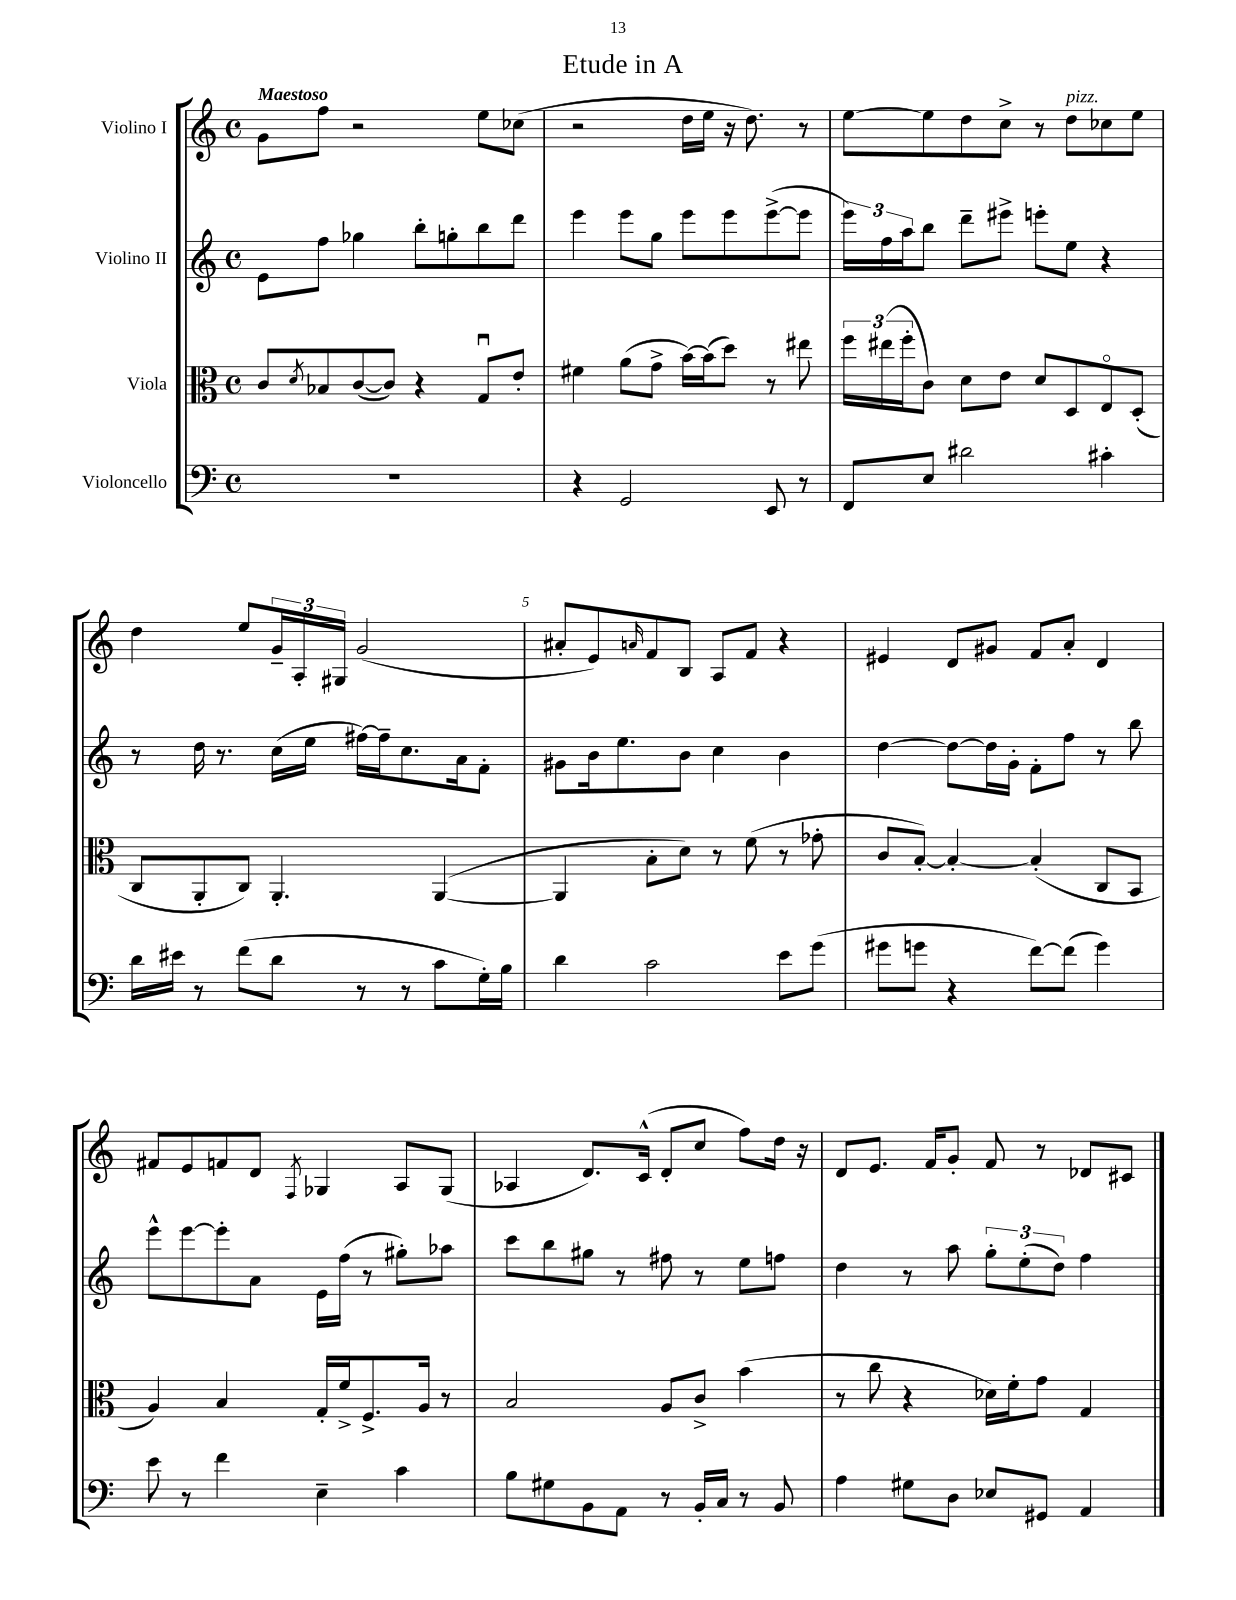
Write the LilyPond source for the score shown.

\header { title = "Etude in A" }
<<
\new StaffGroup <<
\new Staff = "s0" \with { instrumentName = "Violino I" } {
    \clef treble \key c \major \defaultTimeSignature \time 4/4 \tempo "Maestoso"
    g'8 f''8 r2 e''8 ces''8( |
    r2 d''16 e''16 r16 d''8.) r8 |
    e''8~ e''8 d''8 c''8-> r8 d''8^\markup { \italic "pizz." } ces''8 e''8 |
    d''4 e''8 \tuplet 3/2 { g'16-- a16-. gis16 } g'2( |
    ais'8-. e'8) \grace { a'16 } f'8 b8 a8 f'8 r4 |
    eis'4 d'8 gis'8 f'8 a'8-. d'4 |
    fis'8 e'8 f'8 d'8 \acciaccatura { f8 } ges4 a8 ges8( |
    aes4 d'8.) c'16-^( d'8-. c''8 f''8) d''16 r16 |
    d'8 e'8. f'16 g'8-. f'8 r8 des'8 cis'8 \bar "|." |
}
\new Staff = "s1" \with { instrumentName = "Violino II" } {
    \clef treble \key c \major \defaultTimeSignature \time 4/4
    e'8 f''8 ges''4 b''8-. g''8-. b''8 d'''8 |
    e'''4 e'''8 g''8 e'''8 e'''8 e'''8~->( e'''8 |
    \tuplet 3/2 { e'''16) f''16 a''16 } b''8 d'''8-- eis'''8-> e'''8-. e''8 r4 |
    r8 d''16 r8. c''16( e''16 fis''16~) fis''16-- c''8. a'16 f'8-. |
    gis'8 b'16 e''8. b'8 c''4 b'4 |
    d''4~ d''8~ d''16 g'16-. f'8-. f''8 r8 b''8 |
    e'''8-^ e'''8~ e'''8-. a'8 e'16 f''16( r8 gis''8-.) aes''8 |
    c'''8 b''8 gis''8 r8 fis''8 r8 e''8 f''8 |
    d''4 r8 a''8 \tuplet 3/2 { g''8-. e''8-.( d''8) } f''4 \bar "|." |
}
\new Staff = "s2" \with { instrumentName = "Viola" } {
    \clef alto \key c \major \defaultTimeSignature \time 4/4
    c'8 \acciaccatura { d'8 } bes8 c'8~( c'8) r4 g8\downbow e'8-. |
    fis'4 a'8( g'8-> b'16~) b'16( d''8) r8 eis''8 |
    \tuplet 3/2 { f''16 eis''16( f''16-. } c'8) d'8 e'8 d'8 d8 e8\flageolet d8-.( |
    c8 a,8-. c8) a,4.-. a,4~( |
    a,4 b8-. d'8) r8 f'8( r8 ges'8-. |
    c'8 b8~-.) b4~-. b4-.( c8 b,8 |
    a4) b4 g16-. f'16-> f8.-> a16 r8 |
    b2 a8 c'8-> b'4( |
    r8 c''8 r4 des'16) f'16-. g'8 g4 \bar "|." |
}
\new Staff = "s3" \with { instrumentName = "Violoncello" } {
    \clef bass \key c \major \defaultTimeSignature \time 4/4
    R1 |
    r4 g,2 e,8 r8 |
    f,8 e8 dis'2 cis'4-. |
    d'16 eis'16 r8 f'8( d'8 r8 r8 c'8 g16-.) b16 |
    d'4 c'2 e'8 g'8( |
    gis'8 g'8 r4 f'8~) f'8( g'4) |
    e'8 r8 f'4 e4-- c'4 |
    b8 gis8 b,8 a,8 r8 b,16-. c16 r8 b,8 |
    a4 gis8 d8 ees8 gis,8 a,4 \bar "|." |
}
>>
>>
\layout { \context { \Score \override BarNumber.break-visibility = ##(#f #t #t) barNumberVisibility = #(every-nth-bar-number-visible 5) } }
